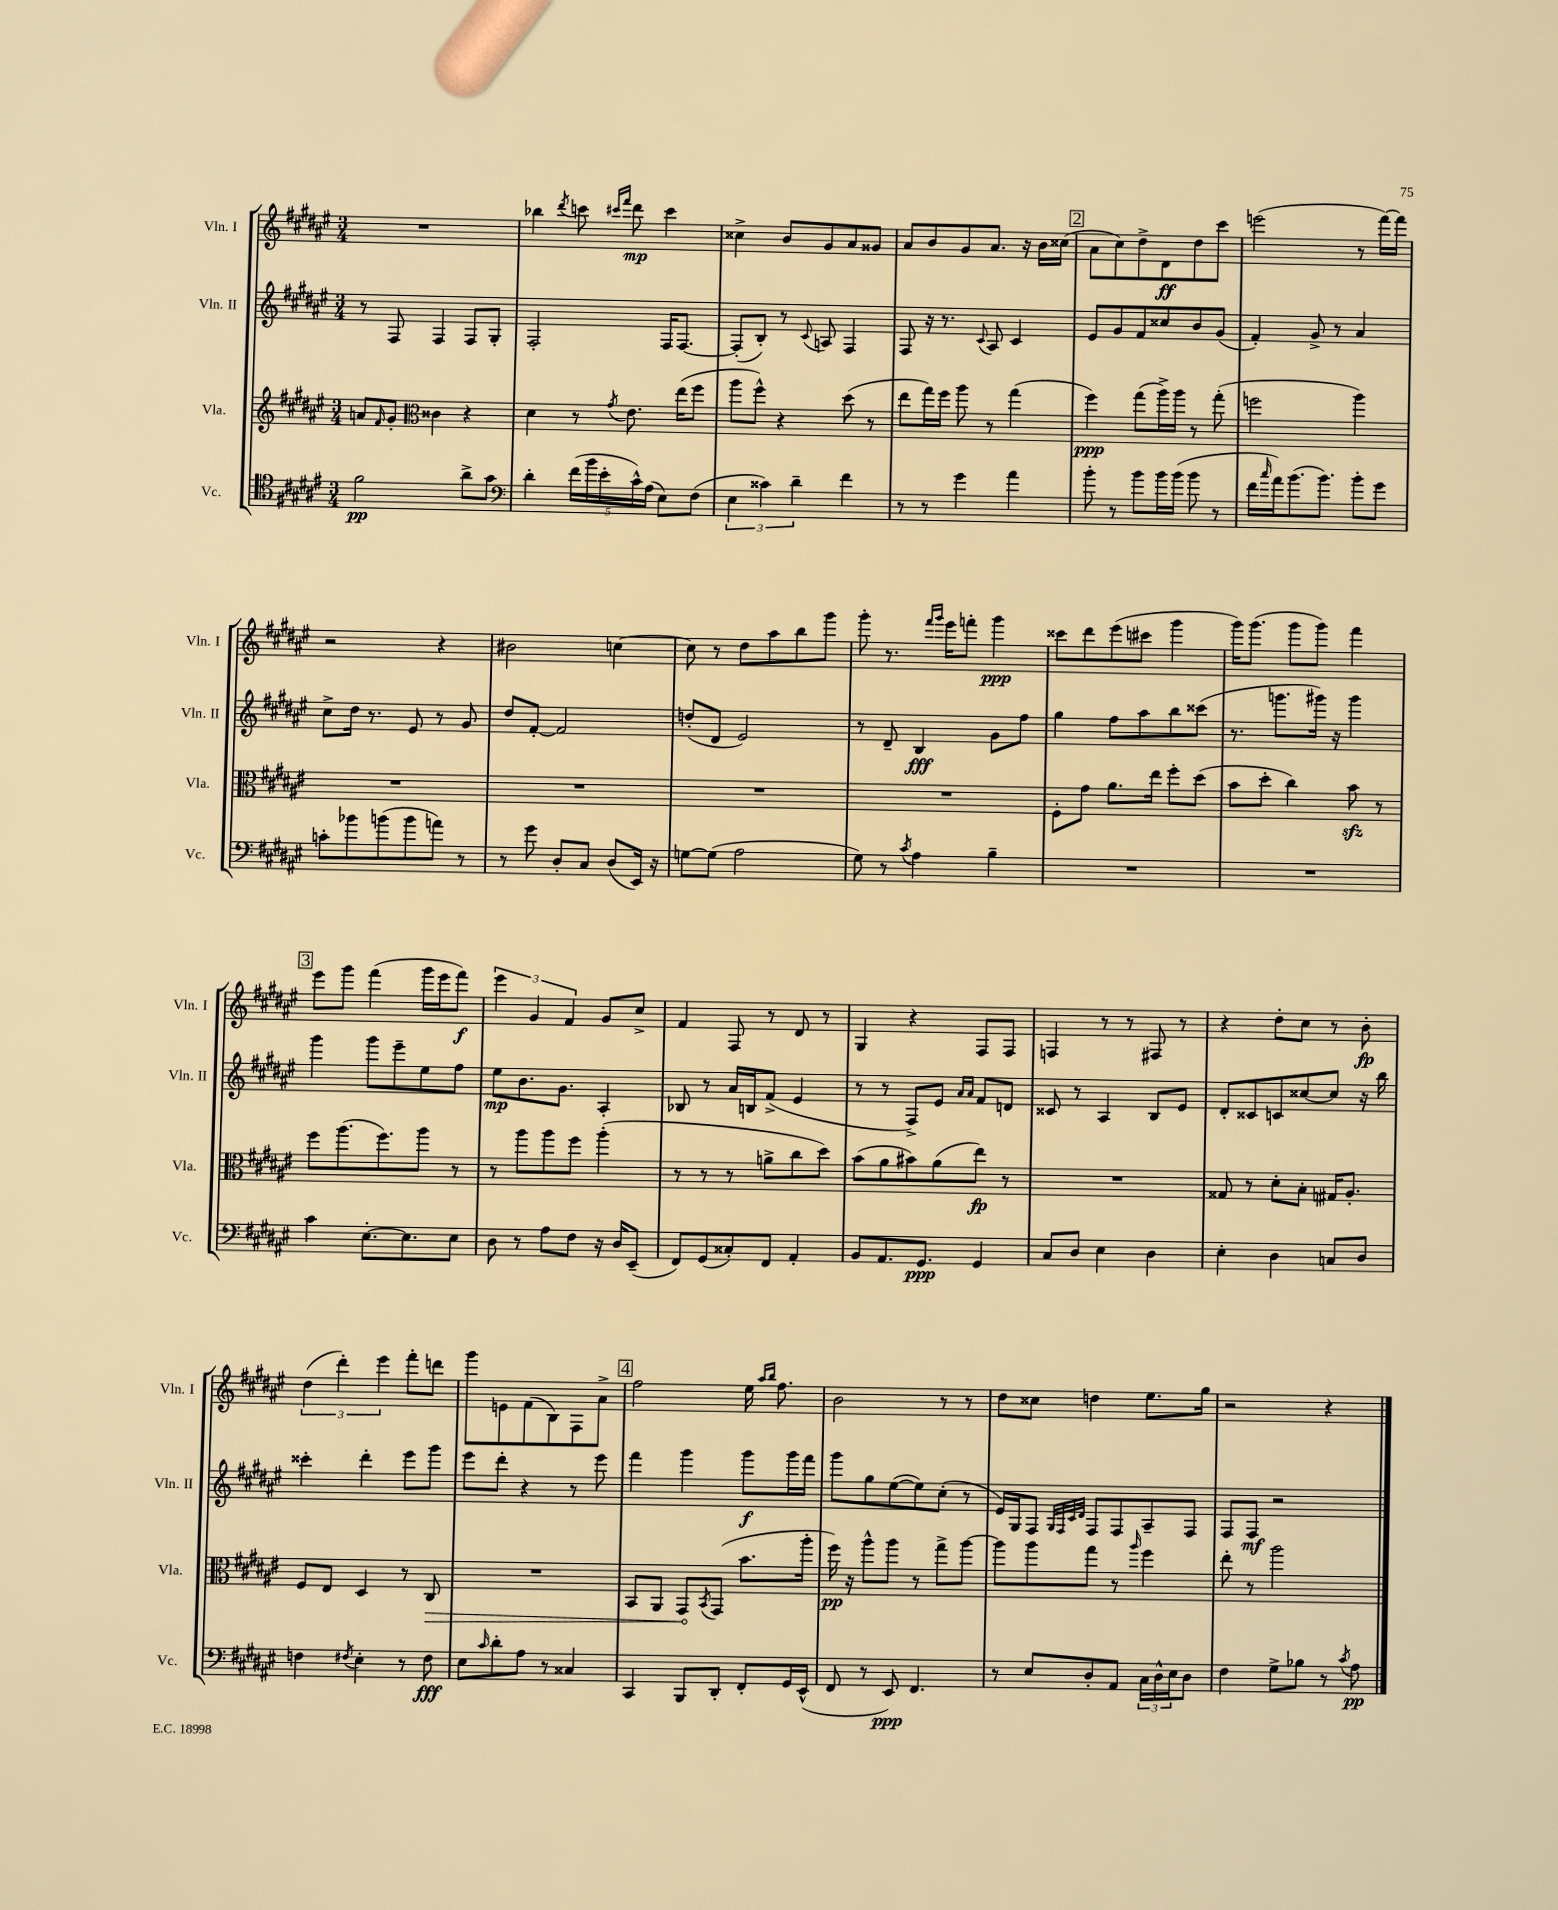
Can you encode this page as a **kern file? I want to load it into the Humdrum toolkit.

**kern	**kern	**kern	**kern
*staff4	*staff3	*staff2	*staff1
*clefC4	*clefG2	*clefG2	*clefG2
*k[f#c#g#d#a#e#]	*k[f#c#g#d#a#e#]	*k[f#c#g#d#a#e#]	*k[f#c#g#d#a#e#]
*M3/4	*M3/4	*M3/4	*M3/4
2f#	8a	8r	2.r
.	16qqf#	.	.
.	8g#'	8F#	.
*	*clefC3	*	*
.	4c##	4F#	.
8a#^	4r	8F#	.
8g#	.	8G#'	.
=	=	=	=
*clefF4	*	*	*
4d#'	4d#	2F#'	4bb-
.	.	.	8qddd#
(20f#	8r	.	8ccc
20b	.	.	.
20e#'	.	.	.
.	.	.	16qqccc#
.	8qg#	.	16qqfff#
.	8.e#	.	8ddd#
20c#^^)	.	.	.
(20A#	.	.	.
8E#)	.	16F#	4ccc#
.	(16ee#	[8.F#	.
(8F#	8ff#	.	.
=	=	=	=
6E#	8aa#	(8F#']	4cc##^
.	8ff#^^)	8B')	.
6c##)	.	.	.
.	4r	8r	8b
6d#~	.	.	.
.	.	8qqc#	.
.	.	8A	8g#
4f#	(8dd#	4F#	8a#
.	8r	.	8g##
=	=	=	=
8r	8ee#	8F#	8a#
8r	16gg#)	16r	8b
.	16ff#	8.r	.
4g#	8aa#	.	8g#
.	.	8qqc#	.
.	8r	8A#	8.a#
4a#	(4gg#	4c#	.
.	.	.	16r
.	.	.	16b
.	.	.	(16cc##
=	=	=	=
8b'	4ff#)	8e#	8a#
8r	.	8g#	8cc#)
8b	(8gg#	8f#	8dd#^
16b	16aa#^)	8cc##	8d#
(16b	16aa#	.	.
8b	8r	8b	8dd#
8r	(8gg#'	(8g#	8ccc#
=	=	=	=
16f#	2ff	4f#')	(2eee
16qqcc#	.	.	.
16a#)	.	.	.
(8.b	.	.	.
.	.	8g#^	.
8.b)	.	.	.
.	.	8r	.
8b'	4aa#)	4a#	8r
8g#	.	.	[16fff#)
.	.	.	16fff#]
=	=	=	=
8c'	2.r	8cc#^	2r
8b-	.	16dd#	.
.	.	8.r	.
(8b	.	.	.
8b	.	8e#	.
8a)	.	8r	4r
8r	.	8g#	.
=	=	=	=
8r	2.r	8dd#	2b#
8g#	.	[8f#'	.
8D#'	.	2f#]	.
8C#	.	.	.
(8D#	.	.	[4cc
16EE#)	.	.	.
16r	.	.	.
=	=	=	=
[8G	2.r	(8dd'	8cc]
(8G]	.	8d#	8r
2A#	.	2e#)	8dd#
.	.	.	8aa#
.	.	.	8bb
.	.	.	8ggg#
=	=	=	=
8G#)	2.r	8r	8ggg#'
8r	.	8d#~	8.r
8qc#	.	.	.
4A#	.	4B	.
.	.	.	16qqfff#
.	.	.	16qqggg#
.	.	.	16eee#
.	.	.	8fff'
4B~	.	8g#	4ggg#
.	.	8ff#	.
=	=	=	=
2.r	8F#'	4gg#	8ccc##
.	8g#	.	8ddd#
.	8.a#	8ff#	(8eee#
.	.	8aa#	8ccc#
.	16ee#	.	.
.	8ff#'	8bb	4ggg#
.	(8dd#	(8ccc##	.
=	=	=	=
2.r	8b	8.r	16ggg#)
.	.	.	(8.ggg#
.	8dd#'	.	.
.	.	8.ggg	.
.	4cc#)	.	8ggg#
.	.	16ggg#)	8ggg#)
.	.	16r	.
.	8b	4ggg#	4fff#
.	8r	.	.
=	=	=	=
4c#	8ff#	4ggg#	8eee#
.	(8.aa#	.	8ggg#
[8.E#'	.	8ggg#	(4fff#
.	8.ff#)	.	.
.	.	8eee#~	.
8.E#]	.	.	.
.	8aa#	8ee#	16ggg#
.	.	.	16eee#
8E#	8r	8ff#	8fff#)
=	=	=	=
8D#	8r	8ee#	6eee#
8r	8aa#	8.b	.
.	.	.	6g#
8A#	8aa#	.	.
.	.	8.g#	.
.	.	.	6f#
8F#	8ff#	.	.
16r	(4aa#'	4A#'	8g#
16D#	.	.	.
(8EE#~	.	.	8cc#^
=	=	=	=
8FF#)	8r	8B-	4f#
(8GG#	8r	8r	.
8C##')	8r	16a#	8F#
.	.	16B	.
8FF#	8a^	(8f#^	8r
4AA#'	8cc#	4e#	8d#
.	8dd#)	.	8r
=	=	=	=
8BB	(8b	8r	4G#
8.AA#	8a#	8r	.
.	8b#)	8F#^)	4r
8.GG#	.	.	.
.	(8a#	8e#	.
.	.	16qqa#	.
.	.	16qqa#	.
4GG#	8ee#)	8f#	8F#
.	8r	8d	8F#
=	=	=	=
8C#	2.r	8c##	4F
8D#	.	8r	.
4E#	.	4A#	8r
.	.	.	8r
4D#	.	8B	8F#
.	.	8e#	8r
=	=	=	=
4E#'	8G##	8d#'	4r
.	8r	8c##	.
4D#	8d#'	8c	8dd#'
.	8B'	[8cc##	8cc#
8C	16G#	8cc##]	8r
.	8.A#'	.	.
8D#	.	16r	8b'
.	.	16bb	.
=	=	=	=
4F	8F#	4ccc##'	(6dd#
.	8E#	.	.
.	.	.	6ddd#')
8qF#	.	.	.
4E#'	4D#	4ddd#'	.
.	.	.	6eee#
8r	8r	8eee#	8fff#'
8F#	8C#	8ggg#	8ddd
=	=	=	=
8E#	2.r	8eee#	8ggg#
16qqc#	.	.	.
8d#'	.	8ddd#'	8e
8A#	.	4r	(8f#
8r	.	.	8B)
4C##	.	8r	8F#
.	.	8eee#	8a#^
=	=	=	=
4CC#	8BB	4fff#	2ff#
.	8AA#	.	.
8BBB	8GG#	4ggg#	.
.	8qBB	.	.
8DD#'	(8GG#	.	.
8FF#'	8.b	8ggg#	16ee#
.	.	.	16qqaa#
.	.	.	16qqbb
.	.	.	8.ff#
16GG#	.	16ggg#	.
(16EE#^^	16aa#'	16fff#	.
=	=	=	=
8FF#	16ff#)	8ggg#	2b
.	16r	.	.
8r	8aa#^^	8gg#	.
8EE#)	8aa#	([8ee#	.
4.FF#	8r	8ee#])	.
.	8gg#^	(8cc#'	8r
.	[8aa#	8r	8r
=	=	=	=
8r	8aa#]	16e#)	8dd#
.	.	16G#	.
8E#	8aa#	8F#	8cc##
.	.	32qqG#	.
.	.	32qqF#	.
.	.	32qqc#	.
.	.	32qqd#	.
8D#'	8gg#	8F#	4dd
8AA#	8r	8F#	.
.	16qqaa#	.	.
24C#	4ff#	8A#~	8.ee#
24D#^^	.	.	.
24E#	.	.	.
8D#	.	8F#	.
.	.	.	16gg#
=	=	=	=
4F#	8ee#'	8F#	2r
.	8r	8F#	.
8G#^	2aa#	2r	.
8B-	.	.	.
8r	.	.	4r
8qc#	.	.	.
8A#	.	.	.
==	==	==	==
*-	*-	*-	*-
